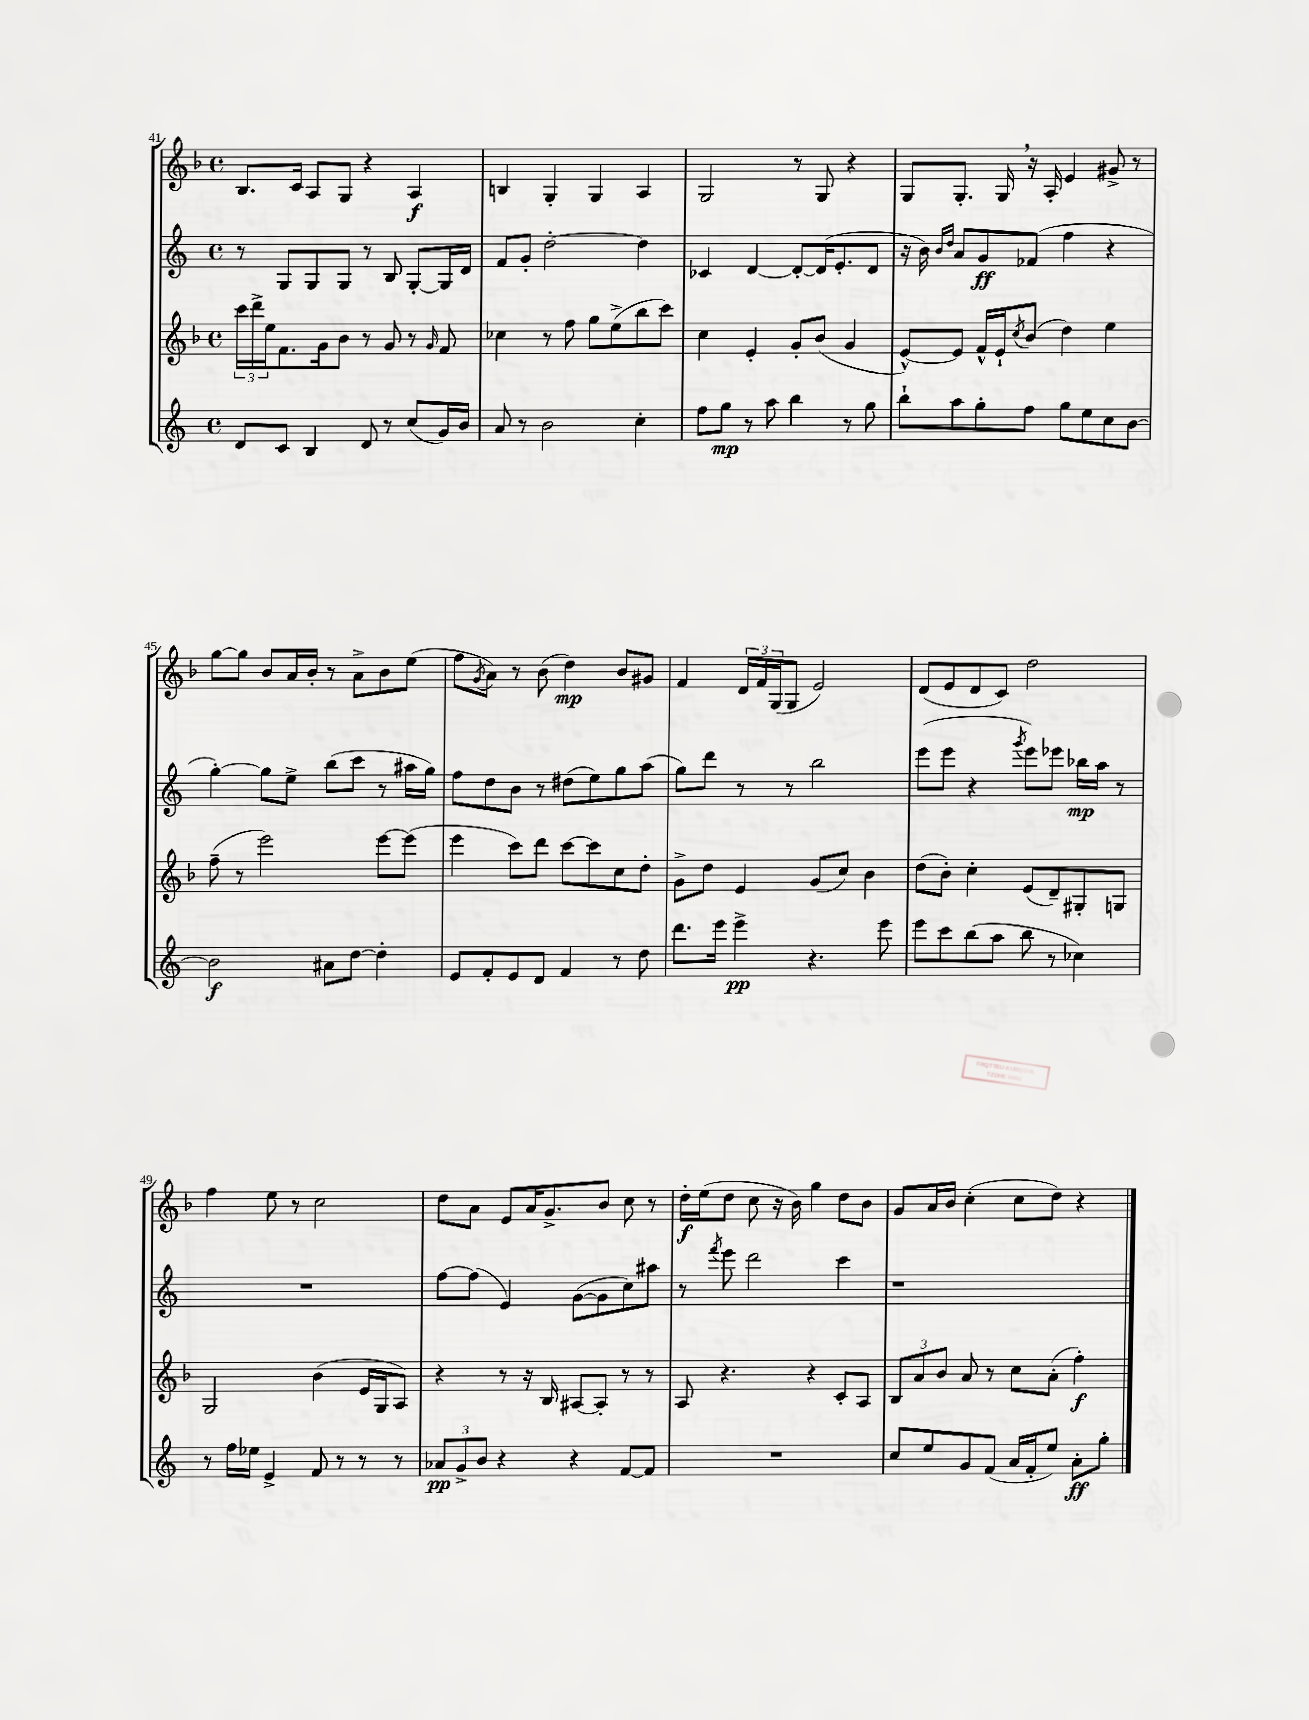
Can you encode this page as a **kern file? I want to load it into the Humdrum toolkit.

**kern	**kern	**kern	**kern
*staff4	*staff3	*staff2	*staff1
*clefG2	*clefG2	*clefG2	*clefG2
*k[]	*k[b-]	*k[]	*k[b-]
*M4/4	*M4/4	*M4/4	*M4/4
*met(c)	*met(c)	*met(c)	*met(c)
8d/L	24ccc\LL	8r	8.B-/L
.	24ddd^\	.	.
.	24ee\J	.	.
8c/J	8.f\	8G/L	.
.	.	.	16c/Jk
4B/	.	8G/	8A/L
.	16g\k	.	.
.	8b-\J	8G/J	8G/J
8d/	8r	8r	4r
8r	8g/	8B/	.
(8cc/L	8r	[8G'/L	4A/
.	16qqg/	.	.
16g/L)	8f/	16G/]L	.
16b/JJ	.	16d/JJ	.
=	=	=	=
8a/	4cc-\	8f/L	4B/
8r	.	8g'/J	.
2b\	8r	[2dd'\	4G'/
.	8ff\	.	.
.	8gg\L	.	4G/
.	(8ee^\	.	.
4cc'\	8bb-\	4dd\]	4A/
.	8ccc\J)	.	.
=	=	=	=
8ff\L	4cc\	4c-/	2G/
8gg\J	.	.	.
8r	4e'/	[4d/	.
8aa\	.	.	.
4bb\	8g'/L	8d'/_L	8r
.	(8b-/J	(16d/]K	8G/
.	.	8.e'/	.
8r	4g/	.	4r
8gg\	.	8d/J	.
=	=	=	=
8bb`\L	[8e^^/L)	16r	8G/L
.	.	16b\)	.
.	.	16qqb/LL	.
.	.	16qqdd/JJ	.
8aa\	8e/]J	8a/L	8.G'/J
8gg'\	16f^^/LL	8g/	.
.	16e`/J	.	16G/
.	8qcc/	.	.
8ff\J	(8b-/J	(8f-/J	16r
.	.	.	16A'/
8gg\L	4dd\)	4ff\	4e/
8ee\	.	.	.
8cc\	4ee\	4r	8g#^/
[8b\J	.	.	8r
=	=	=	=
2b\]	(8ff~\	[4gg'\)	[8gg\L
.	8r	.	8gg\]J
.	2eee\)	8gg\]L	8b-/L
.	.	8ee^\J	16a/L
.	.	.	16b-'/JJ
8a#\L	.	(8bb\L	8r
[8dd\J	.	8ccc\J	8a^\L
4dd'\]	[8eee\L	8r	8b-\
.	(8eee\]J	16aa#\LL	(8ee\J
.	.	16gg\JJ)	.
=	=	=	=
8e/L	4eee\	8ff\L	8ff\L
.	.	.	8qg/
8f'/	.	8dd\	8a\J)
8e/	8ccc\L)	8b\J	8r
8d/J	8ddd\J	8r	(8b-\
4f/	[8ccc\L	(8dd#\L	4dd\)
.	8ccc\]	8ee\)	.
8r	8cc\	8gg\	8b-/L
8dd\	8dd'\J	(8aa\J	8g#/J
=	=	=	=
8.ddd\L	8g^\L	8gg\L)	4f/
.	8dd\J	8ddd\J	.
16eee\Jk	.	.	.
4eee^\	4e/	8r	24d/LL
.	.	.	24f/
.	.	.	(24G/J
.	.	8r	8G/J
4.r	(8g/L	2bb\	2e/)
.	8cc/J)	.	.
.	4b-\	.	.
8eee\	.	.	.
=	=	=	=
8eee\L	(8dd\L	(8eee\L	(8d/L
8ccc\	8b-'\J)	8eee\J	8e/
(8bb\	4cc'\	4r	8d/
8aa\J	.	.	8c/J)
.	.	8qggg/	.
8bb\	(8e/L	8eee\L)	2dd\
8r	8d~/)	8eee-\J	.
4cc-\)	8G#'/	16bb-\LL	.
.	.	16aa\JJ	.
.	8G/J	8r	.
=	=	=	=
8r	2G/	1r	4ff\
16ff\LL	.	.	.
16ee-\JJ	.	.	.
4e^/	.	.	8ee\
.	.	.	8r
8f/	(4b-\	.	2cc\
8r	.	.	.
8r	16e/LL	.	.
.	16G/J	.	.
8r	8A/J)	.	.
=	=	=	=
12a-/L	4r	[8ff\L	8dd\L
12g^/	.	.	.
.	.	(8ff\]J	8a\J
12b/J	.	.	.
4r	8r	4e/)	8e/L
.	16r	.	16a/K
.	16B-/	.	8.g^/
4r	[8A#/L	([8g\L	.
.	8A#'/]J	8g\]	8b-/J
[8f/L	8r	8cc\)	8cc\
8f/]J	8r	8aa#\J	8r
=	=	=	=
1r	8A/	8r	16dd'\LL
.	.	.	(16ee\J
.	.	8qfff/	.
.	4.r	8eee\	8dd\J
.	.	2ddd\	8cc\
.	.	.	16r
.	.	.	16b-\)
.	4r	.	4gg\
.	8c'/L	4ccc\	8dd\L
.	8A/J	.	8b-\J
=	=	=	=
8cc/L	12B-/L	1r	8g/L
.	12a/	.	.
8ee/	.	.	16a/L
.	12b-/J	.	.
.	.	.	16b-/JJ
8g/	8a/	.	(4cc'\
(8f/J	8r	.	.
16a/LL	8cc\L	.	8cc\L
16f'/J	.	.	.
8ee/J)	(8a'\J	.	8dd\J)
8a'\L	4ff'\)	.	4r
8gg'\J	.	.	.
==	==	==	==
*-	*-	*-	*-
